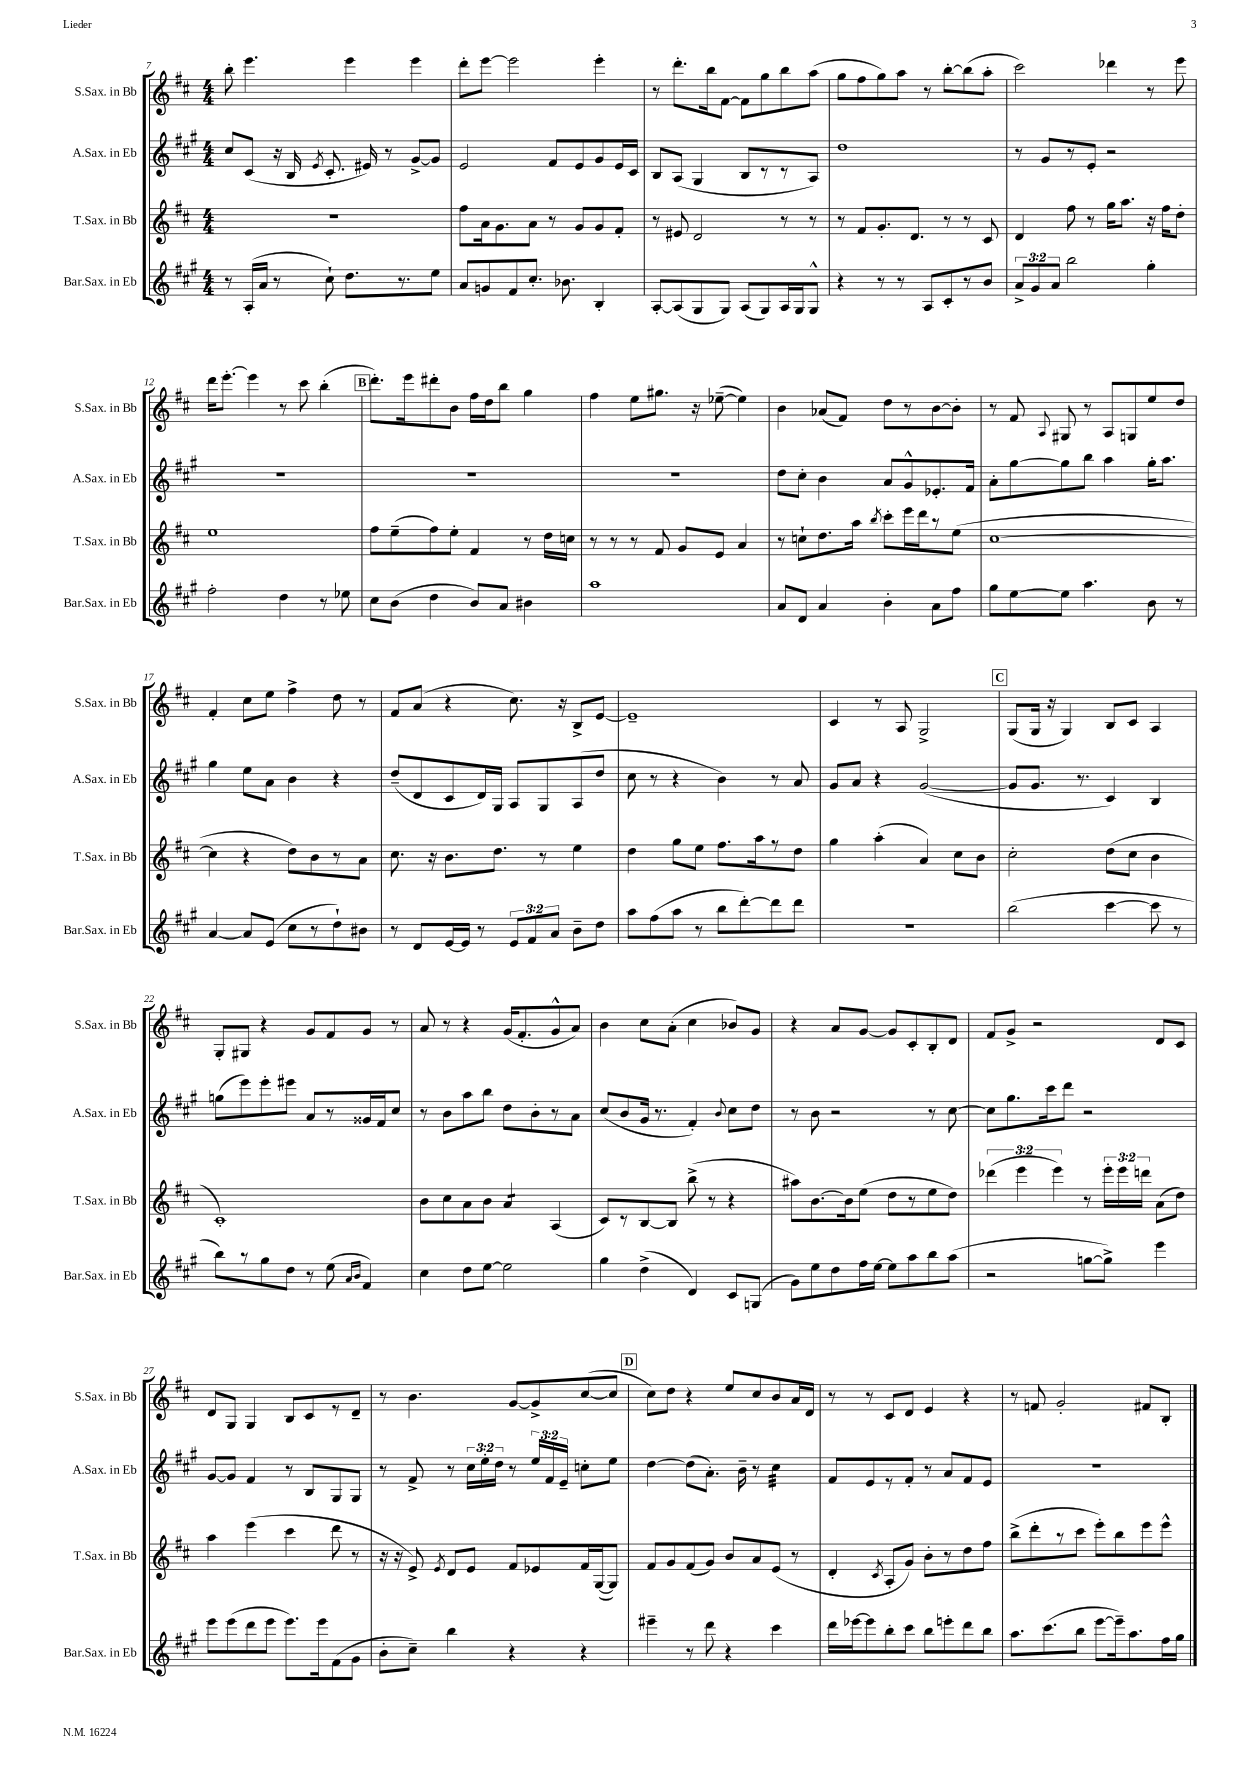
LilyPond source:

<<
\new StaffGroup <<
\new Staff = "s0" \with { instrumentName = "S.Sax. in Bb" shortInstrumentName = "S.Sax. in Bb" } {
    \clef treble \key d \major \numericTimeSignature \time 4/4
    \autoBeamOff b''8-. e'''4. e'''4 e'''4 |
    d'''8[-. e'''8]~ e'''2 e'''4-. |
    r8 d'''8.[-. b''16 fis'8]~ fis'8[ g''8 b''8 a''8]( |
    g''8[ fis''8 g''8) a''8] r8 b''8[~-. b''8( a''8]-. |
    cis'''2) des'''4 r8 e'''8 |
    d'''16[ e'''8.]~-. e'''4 r8 cis'''8 b''4-.( |
    \mark \markup { \box "B" } d'''8.[-.) e'''16 dis'''8-. b'8] fis''16[ d''16 b''8] g''4 |
    fis''4 e''8[ gis''8.] r16 ees''8~--( ees''4) |
    b'4 aes'8[( fis'8]) d''8[ r8 b'8~ b'8]-. |
    r8 fis'8 \appoggiatura { a8 } gis8 r8 a8[ g8 e''8 d''8] |
    fis'4-. cis''8[ e''8] fis''4-> d''8 r8 |
    fis'8[ a'8]( r4 cis''8.) r16 b8[-> e'8]~ |
    e'1-- |
    cis'4 r8 a8 g2-> |
    \mark \markup { \box "C" } g8[( g16] r16 g4) b8[ cis'8] a4 |
    g8[-. gis8] r4 g'8[ fis'8 g'8] r8 |
    a'8 r8 r4 g'16[( fis'8.-. g'8-^ a'8]) |
    b'4 cis''8[ a'8]-.( cis''4 bes'8[) g'8] |
    r4 a'8[ g'8]~ g'8[ cis'8-. b8-. d'8] |
    fis'8[ g'8]-> r2 d'8[ cis'8] |
    d'8[ g8] g4 b8[ cis'8 r8 d'8]-- |
    r8 b'4. g'8[~ g'8-> cis''8~( cis''8] |
    \mark \markup { \box "D" } cis''8[) d''8] r4 e''8[ cis''8 b'8 a'16 d'16] |
    r8 r8 cis'8[ d'8] e'4 r4 |
    r8 f'8 g'2-. fis'8[ b8]-. \bar "|." |
}
\new Staff = "s1" \with { instrumentName = "A.Sax. in Eb" shortInstrumentName = "A.Sax. in Eb" } {
    \clef treble \key a \major \numericTimeSignature \time 4/4 \override Staff.TupletNumber.text = #tuplet-number::calc-fraction-text
    \autoBeamOff cis''8[ cis'8]( r16 b16 \acciaccatura { e'8 } cis'8.-. eis'16) r8 gis'8[~-> gis'8] |
    e'2 fis'8[ e'8 gis'8 e'16 cis'16] |
    b8[ a8]( gis4 b8[ r8 r8 a8]) |
    d''1 |
    r8 gis'8[ r8 e'8]-. r2 |
    R1 |
    \mark \markup { \box "B" } R1 |
    R1 |
    d''8[ cis''8]-. b'4 a'8[ gis'8-^ ees'8.-. fis'16] |
    a'8[-. gis''8~ gis''8 b''8] a''4 gis''16[-. a''8.] |
    gis''4 e''8[ a'8] b'4 r4 |
    d''8[--( d'8 cis'8 d'16) gis16] a8[ gis8 a8( d''8] |
    cis''8 r8 r4 b'4) r8 a'8 |
    gis'8[ a'8] r4 gis'2~( |
    \mark \markup { \box "C" } gis'8[ gis'8.] r8. cis'4) b4 |
    g''8[( e'''8) e'''8-. eis'''8] a'8[ r8 gisis'16 fis'16 cis''8] |
    r8 b'8[ a''8 b''8] d''8[ b'8-. r8 a'8] |
    cis''8[( b'8 gis'16] r8. fis'4-.) \appoggiatura { b'8 } cis''8[ d''8] |
    r8 b'8 r2 r8 cis''8~ |
    cis''8[ gis''8. cis'''16 d'''8] r2 |
    gis'8[~ gis'8] fis'4 r8 b8[ gis8 gis8] |
    r8 fis'8-> r8 \tuplet 3/2 { cis''16[ e''16-. d''16] } r8 \tuplet 3/2 { e''16[ fis'16 e'16]-- } c''8[-. e''8] |
    \mark \markup { \box "D" } d''4~ d''8[( a'8.]-.) b'16-- r8 cis''4:32 |
    fis'8[ e'8 r8 fis'8]-. r8 a'8[ fis'8 e'8] |
    R1 \bar "|." |
}
\new Staff = "s2" \with { instrumentName = "T.Sax. in Bb" shortInstrumentName = "T.Sax. in Bb" } {
    \clef treble \key d \major \numericTimeSignature \time 4/4 \override Staff.TupletNumber.text = #tuplet-number::calc-fraction-text
    \autoBeamOff R1 |
    fis''8[ a'16 g'8. a'8] r8 g'8[ g'8 fis'8]-. |
    r8 eis'8 d'2 r8 r8 |
    r8 fis'8[ g'8.-. d'8.] r8 r8 cis'8 |
    d'4 fis''8 r8 g''16[ a''8.] r16 fis''16[ d''8]-. |
    e''1 |
    \mark \markup { \box "B" } fis''8[ e''8--( fis''8) e''8]-. fis'4 r8 d''16[ c''16] |
    r8 r8 r8 fis'8 g'8[ e'8] a'4 |
    r8 c''8[-! d''8. a''16] \acciaccatura { b''8 } cis'''8[-. e'''16 d'''16 r8 e''8]( |
    cis''1~ |
    cis''4 r4 d''8[) b'8 r8 a'8] |
    cis''8. r16 b'8.[ d''8.] r8 e''4 |
    d''4 g''8[ e''8] fis''8.[ a''16 r8 d''8] |
    g''4 a''4-.( a'4) cis''8[ b'8] |
    \mark \markup { \box "C" } cis''2-. d''8[( cis''8] b'4 |
    cis'1-.) |
    b'8[ cis''8 a'8 b'8] a'4:8 a4( |
    cis'8[) r8 b8~ b8] b''8->( r8 r4 |
    ais''8[) b'8.~ b'16 e''8]( d''8[ r8 e''8 d''8]) |
    \tuplet 3/2 { des'''4( e'''4 e'''4) } r8 \tuplet 3/2 { e'''16[-. e'''16 d'''16] } a'8[( d''8]) |
    a''4 e'''4( cis'''4 d'''8 r8 |
    r16 r16 e'8->) \acciaccatura { e'8 } d'8[ e'8] fis'8[ ees'8 fis'16 g16~( g8]) |
    \mark \markup { \box "D" } fis'8[ g'8 fis'8( g'8]) b'8[ a'8 e'8]( r8 |
    d'4-. \acciaccatura { cis'8 } a8[-. g'8]) b'8[-. r8 d''8 fis''8] |
    b''8[->( d'''8-. r8 cis'''8] e'''8[-.) b''8 e'''8 e'''8]-^ \bar "|." |
}
\new Staff = "s3" \with { instrumentName = "Bar.Sax. in Eb" shortInstrumentName = "Bar.Sax. in Eb" } {
    \clef treble \key a \major \numericTimeSignature \time 4/4 \override Staff.TupletNumber.text = #tuplet-number::calc-fraction-text
    \autoBeamOff r8 a16[-.( a'16] r8 cis''8-!) d''8.[ r8. e''8] |
    a'8[ g'8 fis'8 cis''8.]-. bes'8. b4-. |
    a8[~-. a8( gis8 gis8]) a8[( gis8) a16 gis16 gis8]-^ |
    r4 r8 r8 a8[ cis'8-. r8 b'8] |
    \tuplet 3/2 { a'8[-> gis'8 a'8] } b''2 gis''4-. |
    fis''2-. d''4 r8 ees''8 |
    \mark \markup { \box "B" } cis''8[ b'8]( d''4 b'8[) a'8] bis'4 |
    a''1 |
    a'8[ d'8] a'4 b'4-. a'8[ fis''8] |
    gis''8[ e''8~ e''8] a''4. b'8 r8 |
    a'4~ a'8[ e'8]( cis''8[ r8 d''8-!) bis'8] |
    r8 d'8[ e'16~ e'16] r8 \tuplet 3/2 { e'8[ fis'8 a'8] } b'8[-- d''8] |
    a''8[ fis''8( a''8] r8 b''8[ d'''8~-.) d'''8 d'''8] |
    R1 |
    \mark \markup { \box "C" } b''2( cis'''4~ cis'''8 r8 |
    b''8[) r8 gis''8 d''8] r8 e''8( \grace { a'16[ b'16] } fis'4) |
    cis''4 d''8[ e''8]~ e''2 |
    gis''4 d''4->( d'4) cis'8[ g8]( |
    gis'8[) e''8 d''8 fis''16 e''16]~ e''8[ a''8 b''8 a''8]( |
    r2 g''8[~ g''8]->) e'''4 |
    e'''8[ e'''8( d'''8 e'''8] e'''8.[) e'''16 fis'8( gis'8] |
    b'8[-. cis''8]--) b''4 r4 r4 |
    \mark \markup { \box "D" } eis'''4-- r8 d'''8 r4 cis'''4 |
    d'''16[ ees'''16~ ees'''8 b''8-. cis'''8] b''8[ e'''8-. d'''8 b''8] |
    a''8.[ cis'''8.( b''8] e'''8[~ e'''16--) a''8. fis''16 gis''16] \bar "|." |
}
>>
>>
\layout { \context { \Score currentBarNumber = #7 } }
